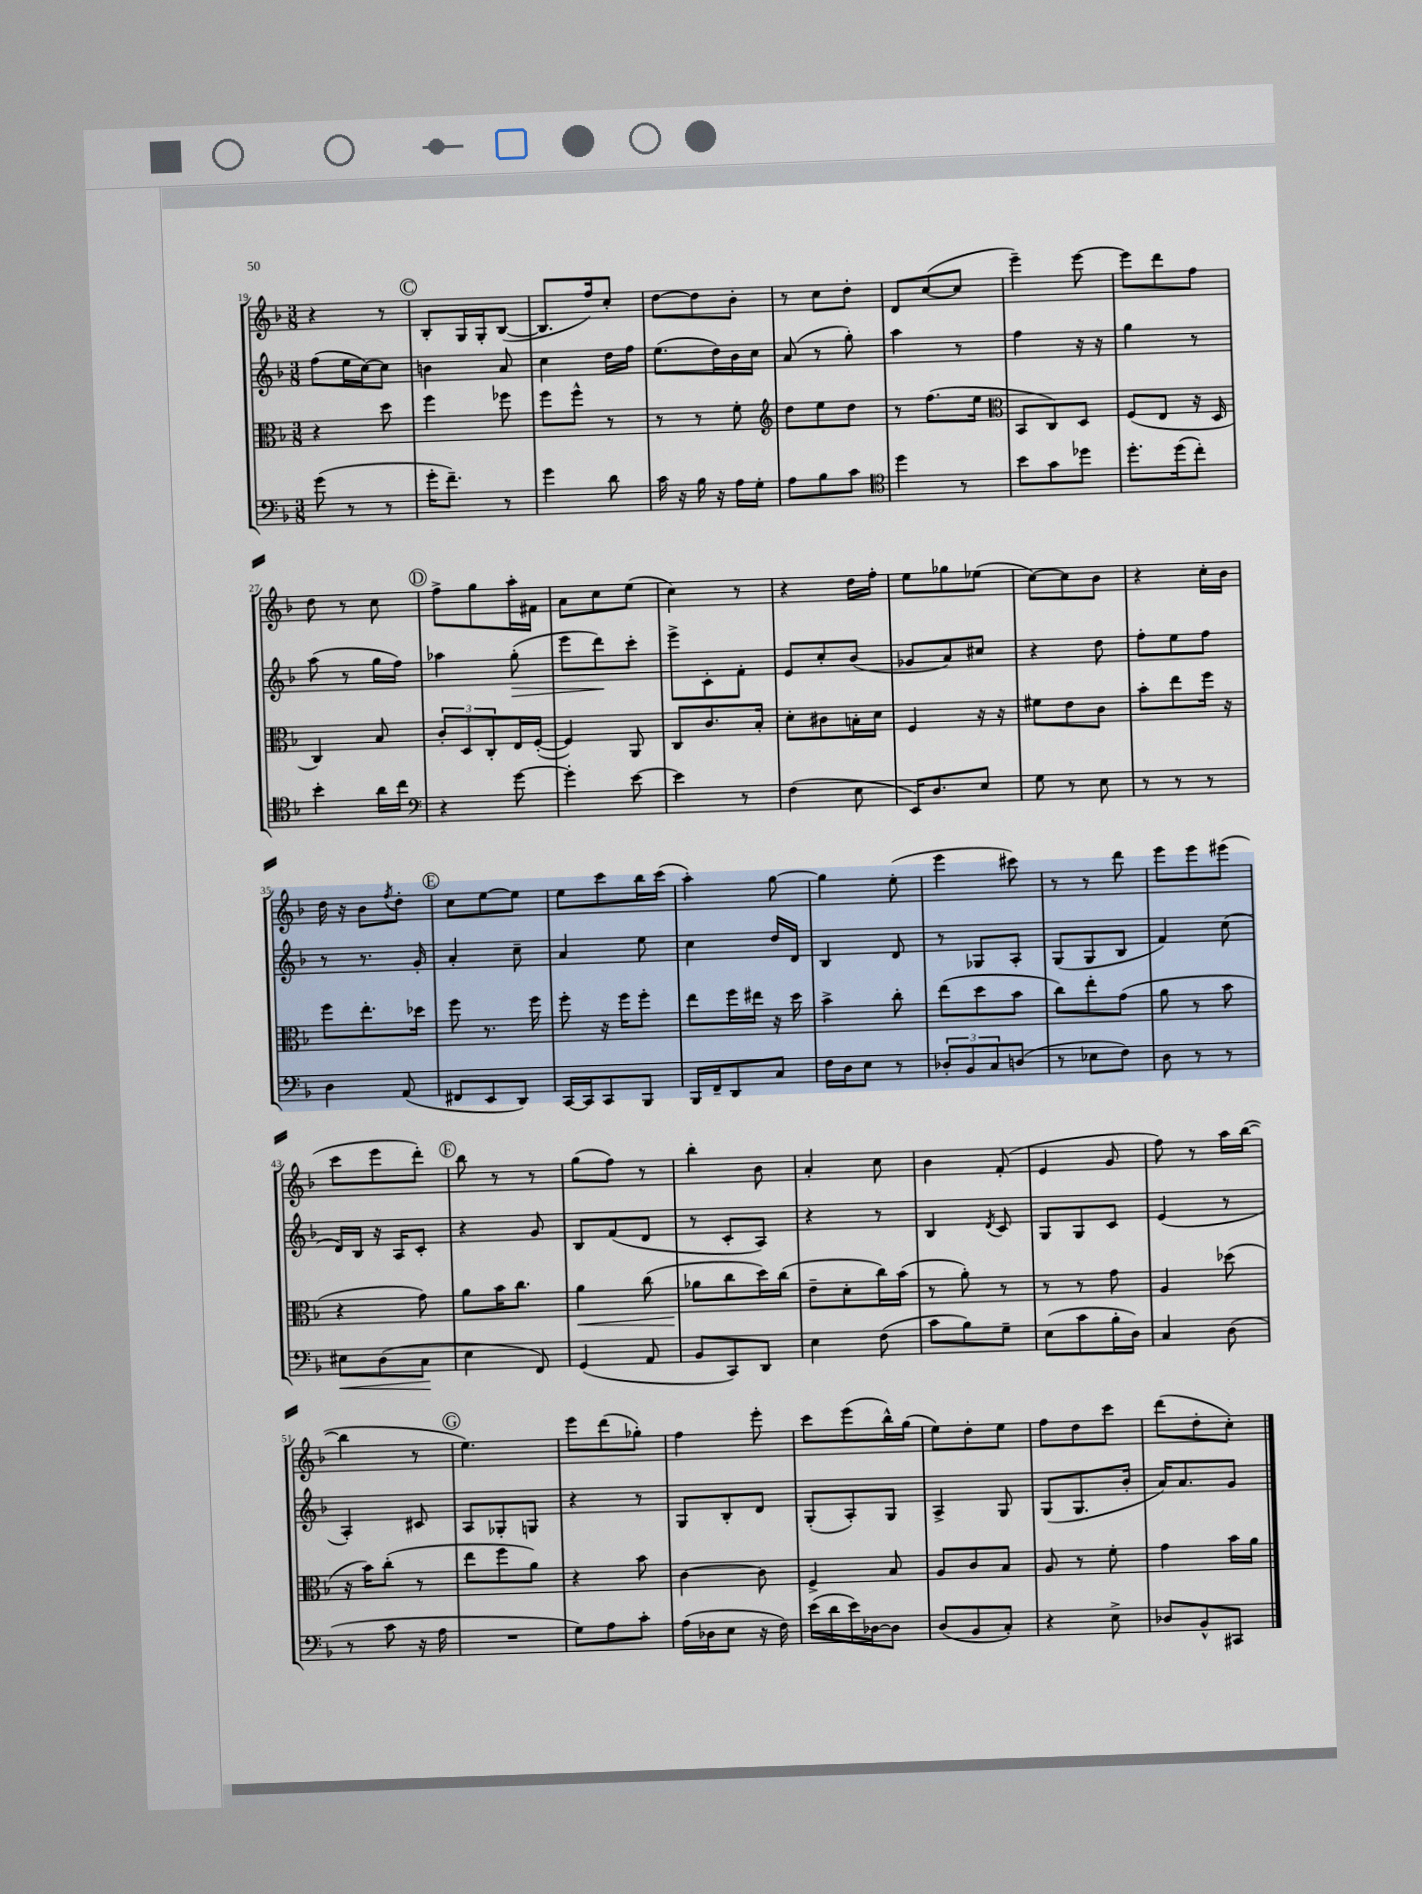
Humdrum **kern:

**kern	**kern	**kern	**kern
*staff4	*staff3	*staff2	*staff1
*clefF4	*clefC3	*clefG2	*clefG2
*k[b-]	*k[b-]	*k[b-]	*k[b-]
*M3/8	*M3/8	*M3/8	*M3/8
(8g\	4r	(8ff\L	4r
8r	.	16ee\L	.
.	.	[16cc\J)	.
8r	8dd\	8cc\]J	8r
=	=	=	=
16g'\LK	4ff\	4b\	8B-'/L
8.f~\J)	.	.	.
.	.	.	16G/L
.	.	.	16G'/J
8r	8ff-\	8a/	([8B-/J
=	=	=	=
4g\	8ff\L	4cc\	8.B-/]L
.	8ff^^\J	.	.
.	.	.	16ff/k)
8d\	8r	16dd\LL	8cc'/J
.	.	16ff\JJ	.
=	=	=	=
16c\	8r	(8.ee\L	[8dd\L
16r	.	.	.
16B-\	8r	.	8dd\]
16r	.	16dd\L)	.
16A\LL	8f'\	16b-\	8b-'\J
16G'\JJ	.	16cc\JJ	.
=	=	=	=
*	*clefG2	*	*
8A\L	8dd\L	(8a/	8r
8B-\	8ee\	8r	8cc\L
8c\J	8dd\J	8gg'\)	8dd'\J
=	=	=	=
*clefC4	*	*	*
4dd\	8r	4aa\	8d/L
.	(8.ff\L	.	([8cc/
8r	.	8r	8cc/]J
.	16ee\Jk	.	.
=	=	=	=
*	*clefC3	*	*
8b-\L	8BB-/L	4ff\	4eee~\)
8g\	8C/)	.	.
8dd-\J	8D/J	16r	[8eee\
.	.	16r	.
=	=	=	=
8.dd'\L	(8F/L	4gg\	8eee\]L
.	8E/J	.	8ddd\
(16dd\k	.	.	.
8cc'\J)	16r	8r	8ff\J
.	16D/	.	.
=	=	=	=
4b-'\	4C/)	(8aa\	8dd\
.	.	8r	8r
16a\LL	8B-/	16gg\LL	8cc\
16cc\JJ	.	16ff\JJ)	.
=	=	=	=
*clefF4	*	*	*
4r	12c'/L	4aa-\	8ff^\L
.	12D/	.	.
.	.	.	8gg\
.	12C'/	.	.
[8g\	16E/L	(8gg'\	16aa'\L
.	([16F'/JJ	.	16f#\JJ
=	=	=	=
4g'\]	4F/])	8eee\L	8a\L
.	.	8ddd\)	8cc\
[8e\	8AA/	8ccc'\J	(8ee\J
=	=	=	=
4e\]	8C/L	8eee^\L	4cc\)
.	8.c/	8c'\	.
8r	.	8f'\J	8r
.	16B-'/Jk	.	.
=	=	=	=
(4F\	8d'\L	8e/L	4r
.	8c#\	8cc'/	.
8E\	16B'\L	(8b-/J	16dd\LL
.	16d\JJ	.	16ff'\JJ
=	=	=	=
16EE/LK)	4F/	8g-/L	8ee\L
8.D/	.	.	.
.	.	8a/)	8gg-\
8E/J	16r	8cc#/J	(8ee-\J
.	16r	.	.
=	=	=	=
8G\	8f#\L	4r	[8cc\L)
8r	8e\	.	8cc\]
8E\	8c\J	8dd\	8b-\J
=	=	=	=
8r	8b-'\L	8ff'\L	4r
8r	8ee\	8ee\	.
8r	16ff\Jk	8ff\J	16cc'\LL
.	16r	.	16b-\JJ
=	=	=	=
4D\	8ff\L	8r	16dd\
.	.	.	16r
.	8.ee'\	8.r	8b-\L
.	.	.	8qff/
(8AA/	.	.	8dd'\J
.	16dd-\Jk	16g'/	.
=	=	=	=
8FF#/L	8ff\	4a'/	8cc\L
8EE/	8.r	.	[8ee\
8DD/J)	.	8cc~\	8ee\]J
.	16ff\	.	.
=	=	=	=
[16CC/LL	8ff'\	4a/	8ee\L
16CC/]J	.	.	.
8CC/	16r	.	8ccc\
.	16ff\LK	.	.
8BBB-/J	8ff'\J	8ee\	16bb-\L
.	.	.	(16ccc\JJ
=	=	=	=
16BBB-/LL	8ee\L	4cc\	4aa'\)
16FF~/J	.	.	.
8DD/	16ff\L	.	.
.	16ee#\JJ	.	.
8C/J	16r	16dd/LL	[8gg\
.	16dd\	16d/JJ	.
=	=	=	=
16F\LL	4b-^\	4B-/	4gg\]
16D\J	.	.	.
8E\J	.	.	.
8r	8cc'\	8d/	(8ee'\
=	=	=	=
12D-'/L	(8ee\L	8r	4eee\
12BB-/	.	.	.
.	8dd\	8G-/L	.
12C/	.	.	.
(8D/J	8b-\J	8A'/J	8ccc#\)
=	=	=	=
8r	8cc\L)	(8G/L	8r
8E-\L	8ee'\	8G/	8r
8F\J)	(8g\J	8B-/J	8ddd\
=	=	=	=
8D\	8a\	4f/)	8eee\L
8r	8r	.	8eee\
8r	8b-\	(8cc\	(8eee#\J
=	=	=	=
8E#\L	4r	16d/LL)	8ccc\L
.	.	16B-/JJ	.
(8D\	.	16r	8eee\
.	.	16A/LK	.
8C\J	8g\)	8c'/J	8ddd'\J)
=	=	=	=
4E\	8a\L	4r	8bb-\
.	16b-\K	.	8r
.	8.cc\J	.	.
8FF/)	.	8g/	8r
=	=	=	=
(4GG/	4a\	8B-/L	(8gg\L
.	.	(8f/	8ff\J)
8AA/	(8cc\	8d/J	8r
=	=	=	=
8BB-/L	8a-\L	8r	4bb-'\
8CC/)	8cc\	8c'/L	.
8DD/J	16dd\L)	8A/J)	8b-\
.	(16cc\JJ	.	.
=	=	=	=
4E\	8e~\L	4r	4a'/
.	8d'\	.	.
(8F\	16cc\L)	8r	8cc\
.	(16b-\JJ	.	.
=	=	=	=
8c\L	8r	4B-/	4b-\
8B-\)	8a'\)	.	.
.	.	8qd/	.
8G~\J	8r	8c/	(8f'/
=	=	=	=
(8E\L	8r	8G/L	4e/
8c\	8r	8G/	.
16B-'\L	8g\	8c/J	8g/
16D\JJ)	.	.	.
=	=	=	=
4C/	4A/	(4e/	8ff\)
.	.	.	8r
(8D\	(8dd-\	8r	16aa\LL
.	.	.	([16bb-\JJ
=	=	=	=
8r	16r	4A'/)	4bb-\]
.	16b-\LK)	.	.
8c\	(8cc'\J	.	.
16r	8r	8c#/	8r
16A\	.	.	.
=	=	=	=
4.r	8ee\L	8A/L	4.ee\)
.	8ff\	8G-'/	.
.	8a\J)	8G/J	.
=	=	=	=
8G\L)	4r	4r	8eee\L
8A\	.	.	(8ddd\
8c'\J	8b-\	8r	8gg-'\J)
=	=	=	=
(16A\LL	[4c\	8G/L	4ff\
16D-\J	.	.	.
8E\J	.	8B-'/	.
16r	8c\]	8d/J	8eee'\
16F\)	.	.	.
=	=	=	=
(16e\LL	4F^/	(8G'/L	8ccc\L
16d\	.	.	.
16e\)	.	8A'/)	(8eee\
[16D-\J	.	.	.
8D-\]J	8B-/	8G/J	16bb-^^\L)
.	.	.	(16gg\JJ
=	=	=	=
(8D/L	8A/L	4A^/	8ee\L)
8BB-/	8c/	.	8dd'\
8C'/J)	8B-/J	8G/	8ee\J
=	=	=	=
4r	8A/	(8G/L	8ff\L
.	8r	8.G/	8dd\
8E^\	8f'\	.	8ccc\J
.	.	16b-'/Jk	.
=	=	=	=
8D-/L	4g\	16a/LK)	(8ddd\L
.	.	8.a/	.
8BB-^^/	.	.	8dd'\
8CC#/J	16b-\LL	8g/J	8cc'\J)
.	16a\JJ	.	.
==	==	==	==
*-	*-	*-	*-
